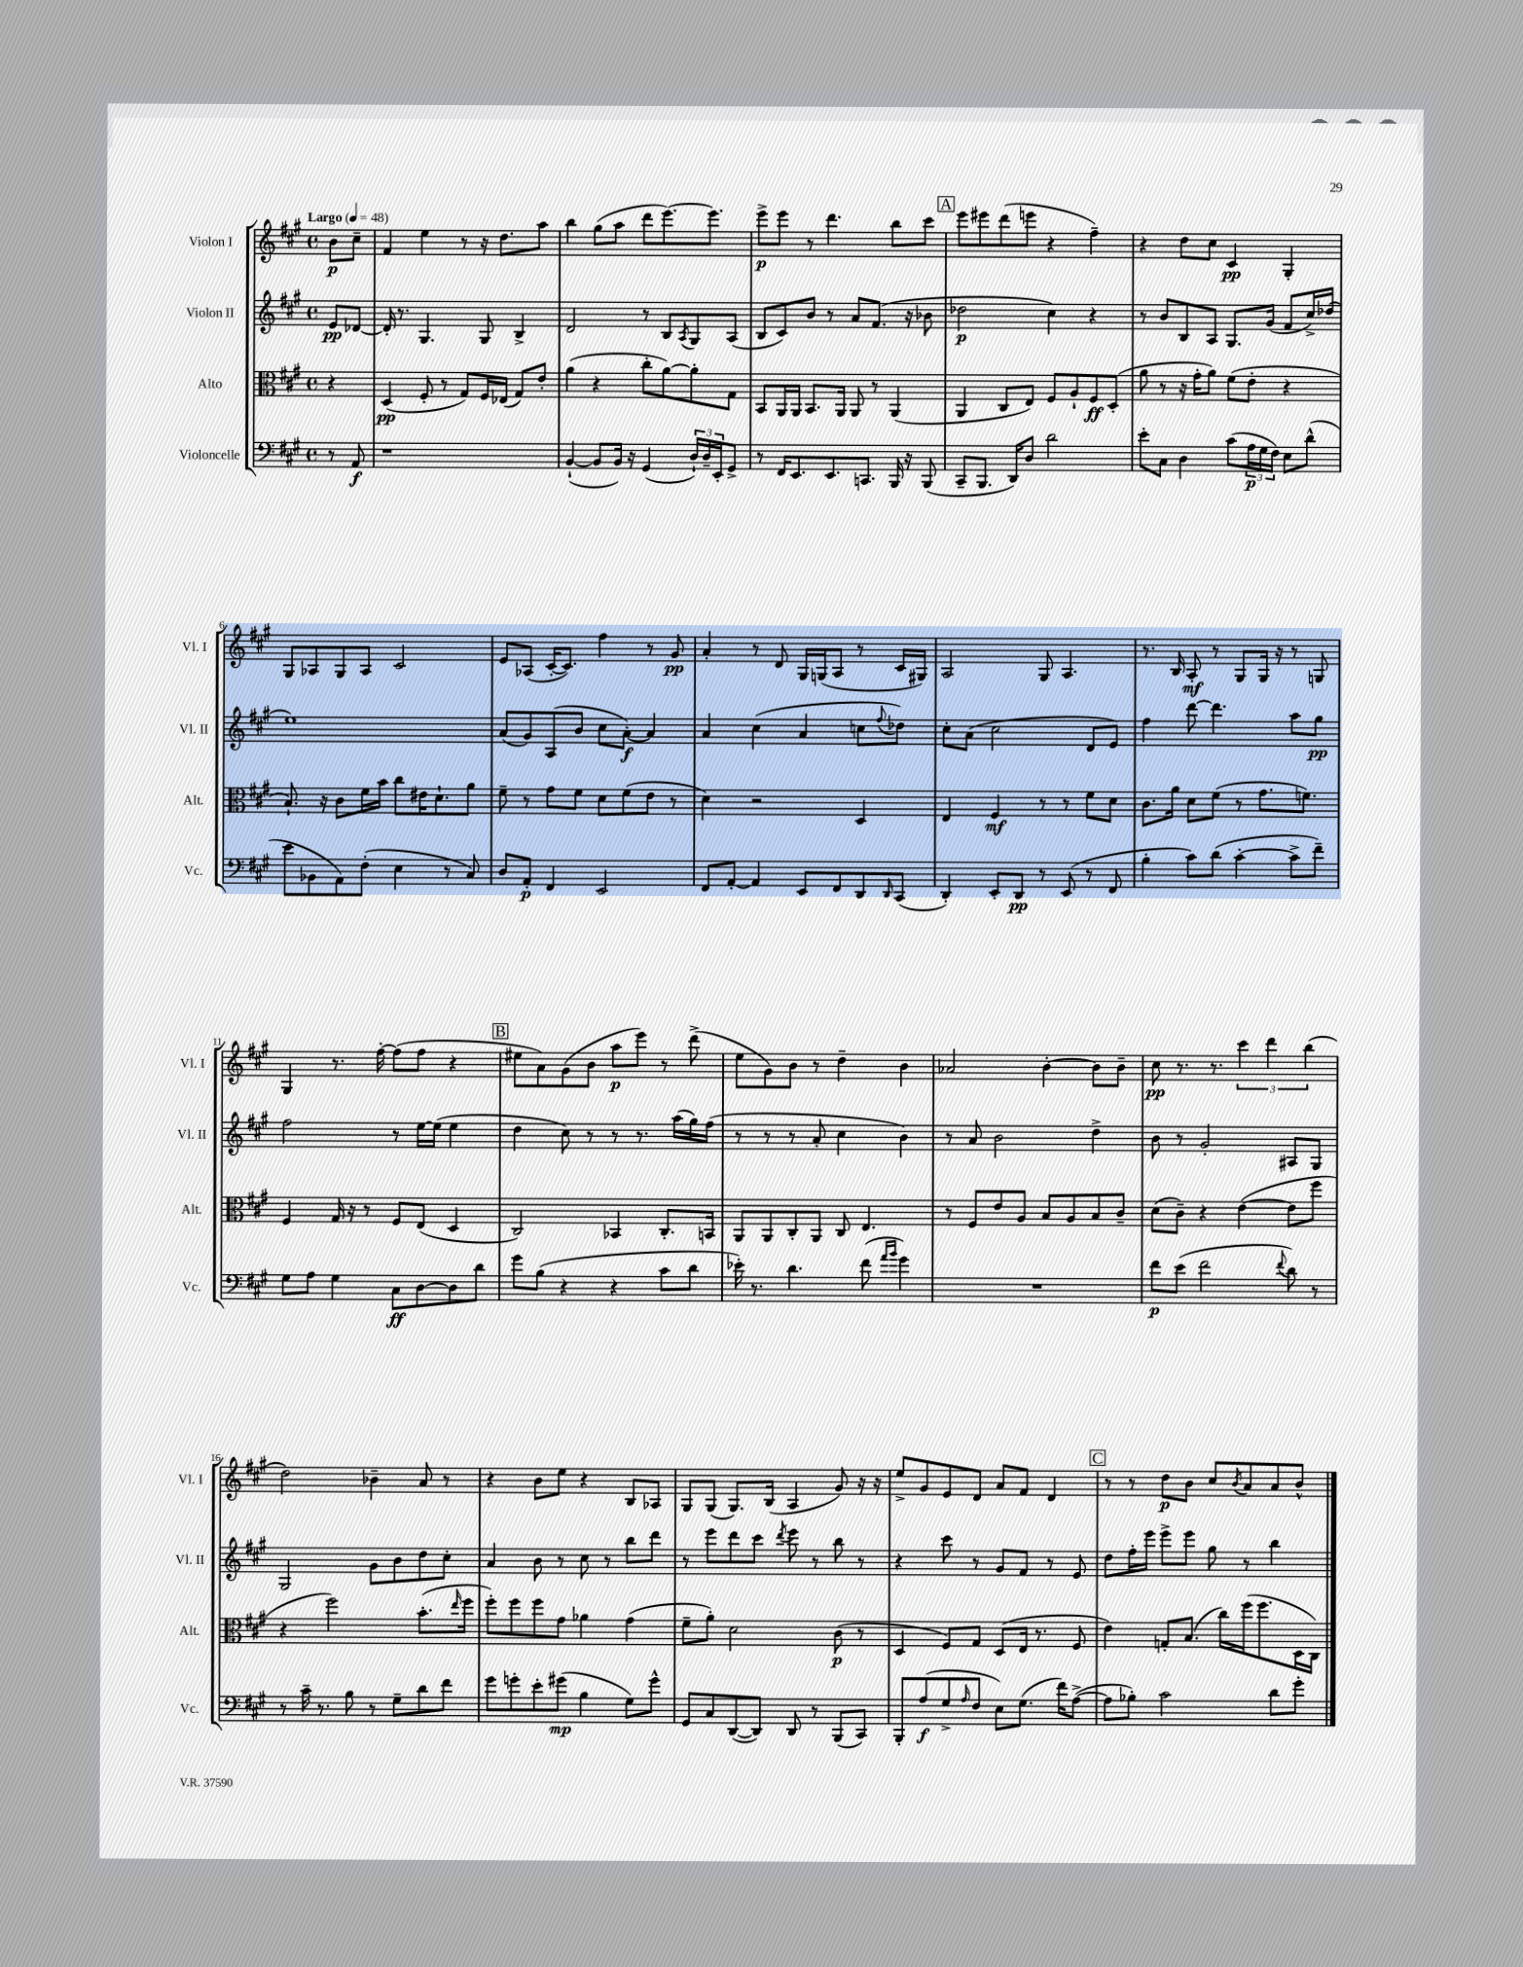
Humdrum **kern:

**kern	**kern	**kern	**kern
*staff4	*staff3	*staff2	*staff1
*clefF4	*clefC3	*clefG2	*clefG2
*k[f#c#g#]	*k[f#c#g#]	*k[f#c#g#]	*k[f#c#g#]
*M4/4	*M4/4	*M4/4	*M4/4
*met(c)	*met(c)	*met(c)	*met(c)
*MM48	*MM48	*MM48	*MM48
8r	4r	8e	8b
8AA	.	[8d-	8cc#~
=	=	=	=
1r	(4D	16d-']	4f#
.	.	8.r	.
.	8F#'	4.G#	4ee
.	8r	.	.
.	8G#)	.	8r
.	16F#	8G#	16r
.	(16E-	.	8.dd
.	8G#)	4B^	.
.	8e'	.	8aa
=	=	=	=
([4BB`	(4a	2d	4bb
8BB]	4r	.	(8gg#
16BB)	.	.	8aa
16r	.	.	.
(4GG#	8cc#'	8r	8ddd
.	[8a)	8B	[8.eee)
.	.	8qA	.
24D`)	8a']	8G#	.
24D~	.	.	.
.	.	.	8.eee]
24EE'	.	.	.
8GG#^	8G#	(8A	.
=	=	=	=
8r	8BB	8B	8eee^
16FF#	16AA	8c#)	8eee
8.EE	16AA	.	.
.	8.BB	8b	8r
8.EE	.	8r	4.ddd
.	16AA	.	.
.	8AA	8a	.
8.CC	.	.	.
.	8r	(8.f#	.
16BBB	(4AA	.	8bb
16r	.	16r	.
(8BBB	.	8b-	8ccc#
=	=	=	=
8CC#~	4AA	2dd-	8eee
8.BBB	.	.	8eee#
.	8C#	.	(8ddd
16DD)	.	.	.
8D	8E)	.	8eee
2d	8F#	4cc#)	4r
.	8A`	.	.
.	8F#	4r	4ff#~)
.	(8D'	.	.
=	=	=	=
8e'	8a	8r	4r
8C#	8r	8b	.
4D	16r	8B	8dd
.	16g#'	.	.
.	8a)	8A	8cc#
(8c#	(8f#	8.G#	4c#
24A	8e'	.	.
24G#	.	.	.
.	.	(16g#	.
24F#)	.	.	.
8E	4r	8f#	4G#'
(8d^^	.	16cc#^)	.
.	.	(16dd-	.
=	=	=	=
8e	8.B`)	1ee)	8G#
8BB-	.	.	8A-
.	16r	.	.
8AA)	8c#	.	8G#
(8F#'	16f#	.	8A-
.	16b	.	.
4E	8cc#	.	2c#
.	16e#	.	.
.	8.d`	.	.
8r	.	.	.
8C#)	8a	.	.
=	=	=	=
8D	8f#~	(8a	8e
8AA'	8r	8g#)	(8A-
4FF#	8g#	(8A	[16c#'
.	.	.	8.c#])
.	8f#	8b	.
2EE	8d	8cc#	4ff#
.	(8f#	[8a')	.
.	8e	4a]	8r
.	8r	.	8g#
=	=	=	=
8FF#	4d)	4a	4a'
[8AA'	.	.	.
4AA]	2r	(4cc#	8r
.	.	.	8d
8EE	.	4a	16G#
.	.	.	(16G
8FF#	.	.	8A
8DD	4D	8cc	8r
16qqDD	.	8qqff#	.
(8CC#	.	8dd-)	16c#
.	.	.	16G#)
=	=	=	=
4DD')	4E	8cc#'	2A
.	.	(8a	.
8EE'	4F#	2cc#	.
8DD	.	.	.
8r	8r	.	8G#
(8EE	8r	.	4.A
8r	8f#	8d	.
8FF#	8d	8e)	.
=	=	=	=
4B'	8.c#	4ff#	8.r
.	16a	.	16B
8c#)	8d	[8ddd	8A'
(8d	(8f#	4.ddd]	8r
[4c#'	8r	.	8G#
.	8.g#	.	16G#
.	.	.	16r
8c#^]	.	8aa	8r
.	8.f)	.	.
8f#~)	.	8gg#	8G
=	=	=	=
8G#	4F#	2ff#	4G#
8A	.	.	.
4G#	16G#	.	8.r
.	16r	.	.
.	8r	.	.
.	.	.	[16ff#'
8C#	8F#	8r	(8ff#]
[8D	(8E	[16ee	8ff#
.	.	(16ee]	.
8D]	4D	4ee	4r
8d	.	.	.
=	=	=	=
8g#	2C#)	4dd	8ee#
(8B	.	.	8a)
4r	.	8cc#)	(8g#
.	.	8r	8b
4r	4BB-	8r	8aa
.	.	8.r	8eee)
8c#	8.C#'	.	8r
.	.	(16aa	.
8d	.	16gg#)	(8ddd^
.	16BB	(16ff#	.
=	=	=	=
16e-')	8AA	8r	8ee
8.r	.	.	.
.	8AA	8r	8g#)
4.d	8C#'	8r	8b
.	8AA	8a'	8r
.	8C#	4cc#	4dd~
(8f#	4.E	.	.
16qqa	.	.	.
16qqb	.	.	.
4g#)	.	4b)	4b
=	=	=	=
1r	8r	8r	2a-
.	8F#	8a	.
.	8e	2b	.
.	8A	.	.
.	8B	.	[4b'
.	8A	.	.
.	8B	4dd^	8b]
.	8c#~	.	8b~
=	=	=	=
8f#	(8d	8b	8cc#
(8e	8c#~)	8r	8.r
2f#	4r	2g#'	.
.	.	.	8.r
.	([4e	.	6ccc#
.	.	.	6ddd
8qqf#	.	.	.
8d)	8e]	8A#	.
.	.	.	(6bb
8r	8ff#	8G#	.
=	=	=	=
8r	4r	2G#	2dd)
16c#~	.	.	.
8.r	.	.	.
.	2ff#)	.	.
8B	.	.	.
8r	.	8g#	4b-~
8G#~	.	8b	.
8d	(8.b'	8dd	8a
8f#	.	8cc#'	8r
.	16qqee	.	.
.	16ff#	.	.
=	=	=	=
8g#	8ff#')	4a	4r
8g'	8ff#	.	.
8e'	8ff#	8b	8b
(8g#	8g#	8r	8ee
4B	4a-	8cc#	4r
.	.	8r	.
8G#)	(4g#	8bb	8B
8g#^^	.	8ddd	8A-
=	=	=	=
8GG#	8f#~	8r	8G#
8C#	8a')	8eee	(8G#
([8DD	2d	8ddd	8.G#)
8DD])	.	8ccc#	.
.	.	.	(16B
.	.	8qddd	.
8DD	.	8eee	4A
8r	.	8r	.
(8BBB	(8c#	8bb	8g#)
8CC#)	8r	8r	16r
.	.	.	16r
=	=	=	=
8BBB'	4D	4r	8ee^
(8A	.	.	8g#
8G#^	8F#)	8ccc#	8e
16qqA	.	.	.
8F#	8G#	8r	8d
8E)	(8D	8g#	8a
(8.G#	16E	8f#	8f#
.	8.r	.	.
.	.	8r	4d
16f#)	.	.	.
([8A^	8F#	8e	.
=	=	=	=
8A]	4e)	8dd	8r
8B-')	.	16ff#'	8r
.	.	16eee	.
2c#	8G'	8eee^	8dd
.	(8.B	8eee	8b
.	.	8gg#	8cc#
.	16cc#)	.	.
.	.	.	8qb
.	(16ff#	8r	8a
.	8.ff#	.	.
8d	.	4bb	8a
8g#'	16D	.	8b^^
.	16C#)	.	.
==	==	==	==
*-	*-	*-	*-
